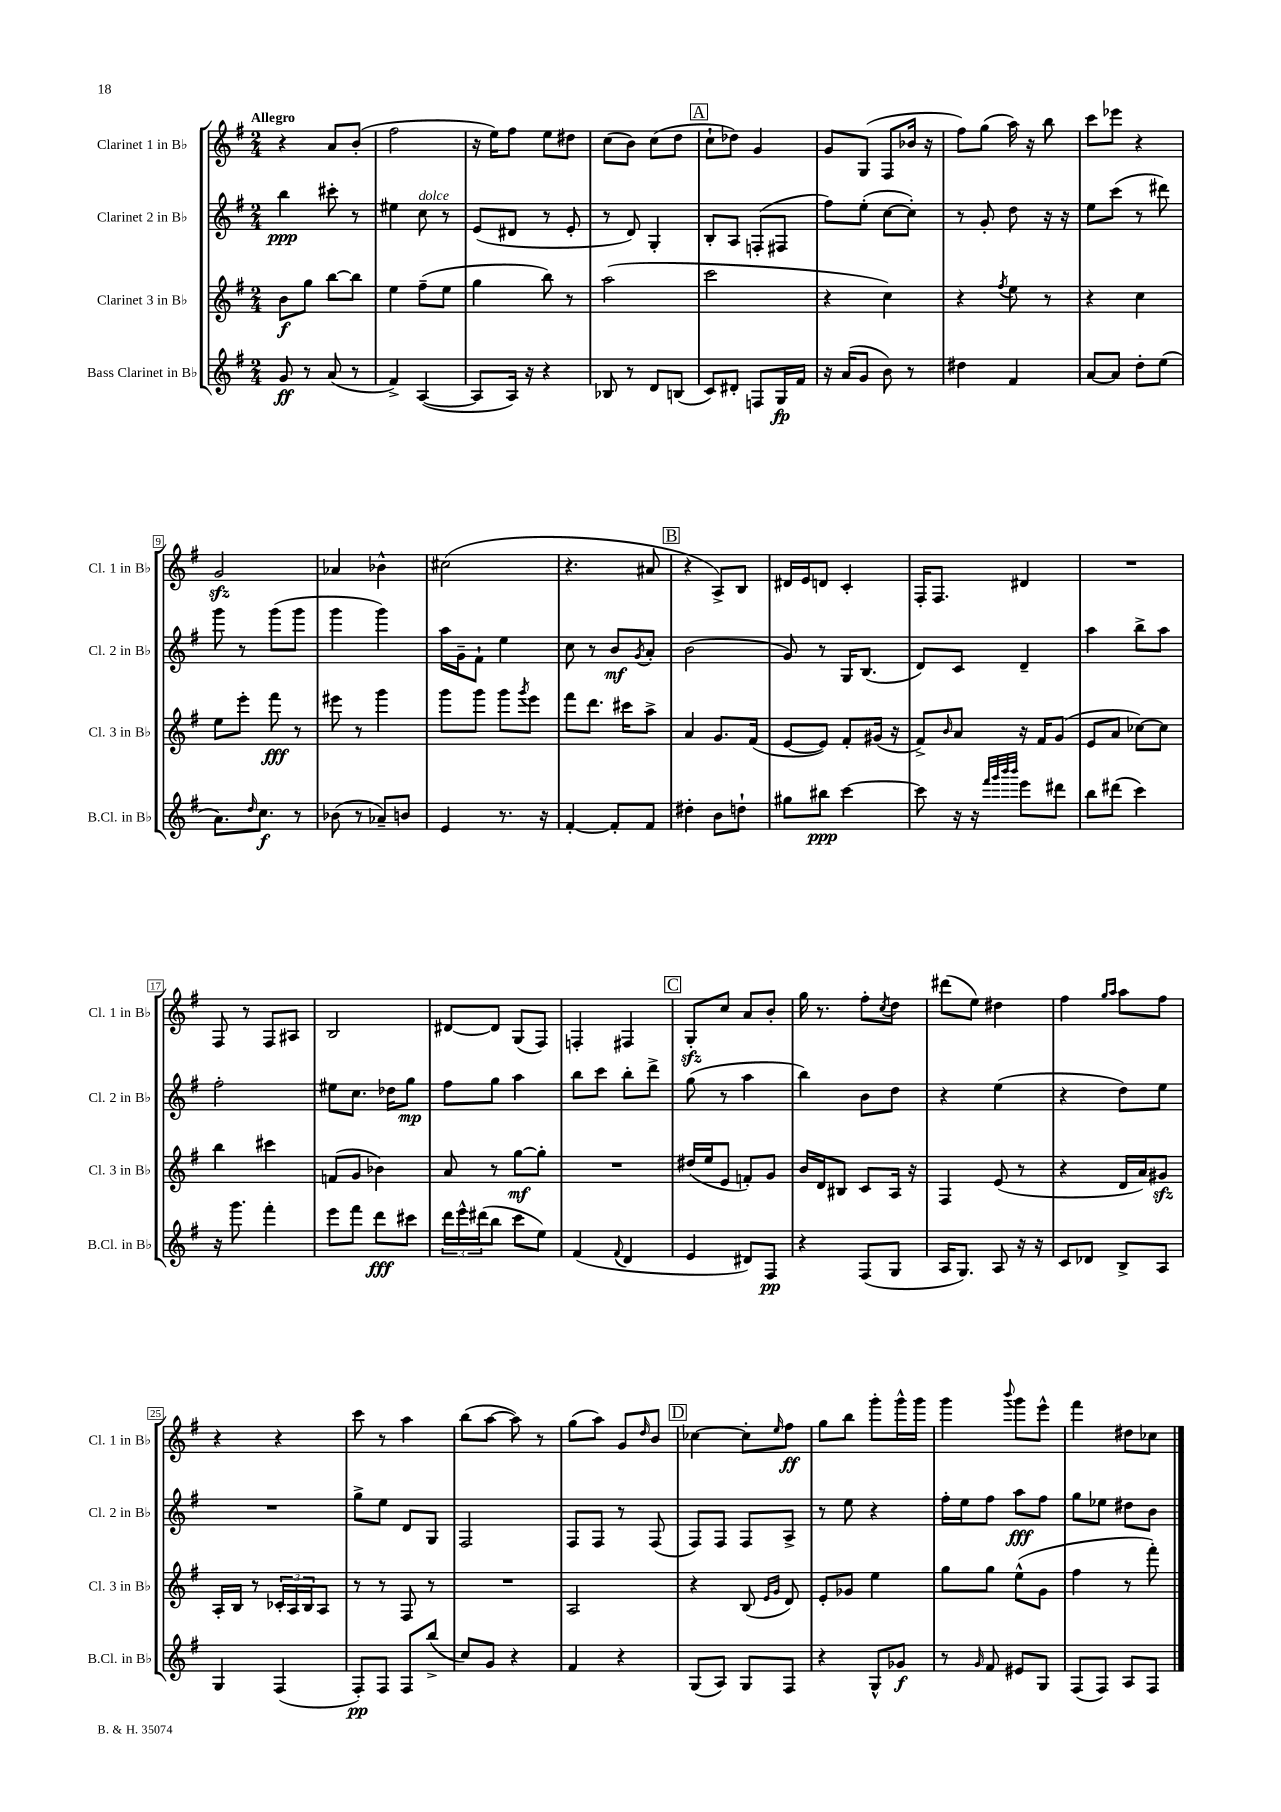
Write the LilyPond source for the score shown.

<<
\new StaffGroup <<
\new Staff = "s0" \with { instrumentName = "Clarinet 1 in Bb" shortInstrumentName = "Cl. 1 in Bb" } {
    \clef treble \key g \major \numericTimeSignature \time 2/4 \tempo "Allegro"
    r4 a'8 b'8-.( |
    fis''2 |
    r16 e''16) fis''8 e''8 dis''8 |
    c''8( b'8) c''8( d''8 |
    \mark \markup { \box "A" } c''8-! des''8) g'4 |
    g'8 g8( fis8 bes'16 r16 |
    fis''8) g''8( a''16) r16 b''8 |
    c'''8 ees'''8 r4 |
    g'2\sfz |
    aes'4 bes'4-^ |
    cis''2( |
    r4. ais'8 |
    \mark \markup { \box "B" } r4 a8->) b8 |
    dis'16 e'16 d'8 c'4-. |
    fis16-. fis8. dis'4 |
    R2 |
    fis8 r8 fis8 ais8 |
    b2 |
    dis'8~ dis'8 g8( fis8) |
    f4-. fis4 |
    \mark \markup { \box "C" } g8-.\sfz c''8 a'8 b'8-. |
    g''16 r8. fis''8-. \acciaccatura { c''8 } d''8 |
    dis'''8( e''8) dis''4 |
    fis''4 \grace { g''16 a''16 } a''8 fis''8 |
    r4 r4 |
    c'''8 r8 a''4 |
    b''8( a''8~ a''8) r8 |
    g''8( a''8) g'8 \grace { d''16 } b'8 |
    \mark \markup { \box "D" } ces''4~ ces''8-. \grace { e''16 } fis''8\ff |
    g''8 b''8 g'''8-. g'''16-^ g'''16 |
    g'''4 \appoggiatura { b'''8 } g'''8 e'''8-^ |
    fis'''4 dis''8 ces''8 \bar "|." |
}
\new Staff = "s1" \with { instrumentName = "Clarinet 2 in Bb" shortInstrumentName = "Cl. 2 in Bb" } {
    \clef treble \key g \major \numericTimeSignature \time 2/4
    b''4\ppp cis'''8-. r8 |
    eis''4 c''8^\markup { \italic "dolce" } r8 |
    e'8( dis'8 r8 e'8-. |
    r8 d'8) g4-. |
    \mark \markup { \box "A" } b8-. a8 f8-.( fis8 |
    fis''8) e''8-.( c''8~ c''8-.) |
    r8 g'8-. d''8 r16 r16 |
    e''8 c'''8( r8 dis'''8) |
    g'''8 r8 g'''8( g'''8 |
    g'''4 g'''4) |
    a''16 g'16-- fis'8-! e''4 |
    c''8 r8 b'8\mf \acciaccatura { g'8 } a'8-. |
    \mark \markup { \box "B" } b'2( |
    g'8) r8 g16 b8.( |
    d'8) c'8 d'4-- |
    a''4 b''8-> a''8 |
    fis''2-. |
    eis''8 c''8. des''16 g''8\mp |
    fis''8 g''8 a''4 |
    b''8 c'''8 b''8-. d'''8-> |
    \mark \markup { \box "C" } g''8( r8 a''4 |
    b''4) b'8 d''8 |
    r4 e''4( |
    r4 d''8) e''8 |
    R2 |
    g''8-> e''8 d'8 g8 |
    fis2 |
    fis8 fis8 r8 fis8( |
    \mark \markup { \box "D" } fis8) fis8 fis8 a8-> |
    r8 e''8 r4 |
    fis''16-. e''16 fis''8 a''8\fff fis''8 |
    g''8 ees''8 dis''8 b'8 \bar "|." |
}
\new Staff = "s2" \with { instrumentName = "Clarinet 3 in Bb" shortInstrumentName = "Cl. 3 in Bb" } {
    \clef treble \key g \major \numericTimeSignature \time 2/4
    b'8\f g''8 b''8~ b''8 |
    e''4 fis''8--( e''8 |
    g''4 b''8) r8 |
    a''2( |
    \mark \markup { \box "A" } c'''2 |
    r4 c''4) |
    r4 \acciaccatura { fis''8 } e''8 r8 |
    r4 c''4 |
    e''8 e'''8-. fis'''8\fff r8 |
    eis'''8 r8 g'''4 |
    g'''8 g'''8 g'''8 \acciaccatura { g'''8 } e'''8 |
    fis'''8 d'''8. cis'''16 a''8-> |
    \mark \markup { \box "B" } a'4 g'8. fis'16( |
    e'8~ e'8) fis'8-. gis'16( r16 |
    fis'8->) \grace { b'16 } a'8 r16 fis'16 g'8( |
    e'8 a'8 ces''8~) ces''8 |
    b''4 cis'''4 |
    f'8( g'8 bes'4) |
    a'8 r8 g''8~\mf g''8-. |
    R2 |
    \mark \markup { \box "C" } dis''16( e''16 e'8 f'8-.) g'8 |
    b'16 d'16 bis8 c'8 a16 r16 |
    fis4 e'8( r8 |
    r4 d'16 a'16) gis'8\sfz |
    a16-. b16 r8 \tuplet 3/2 { ces'16-. a16 b16 } a8 |
    r8 r8 fis8 r8 |
    R2 |
    a2 |
    \mark \markup { \box "D" } r4 b8( \grace { e'16 g'16 } d'8) |
    e'8-. ges'8 e''4 |
    g''8 g''8 e''8-^( g'8 |
    fis''4 r8 fis'''8-.) \bar "|." |
}
\new Staff = "s3" \with { instrumentName = "Bass Clarinet in Bb" shortInstrumentName = "B.Cl. in Bb" } {
    \clef treble \key g \major \numericTimeSignature \time 2/4
    g'8\ff r8 a'8( r8 |
    fis'4->) a4~( |
    a8 a16) r16 r4 |
    bes8 r8 d'8 b8( |
    \mark \markup { \box "A" } c'8) dis'8-. f8 g16\fp fis'16 |
    r16 a'16( g'8 b'8) r8 |
    dis''4 fis'4 |
    a'8~ a'8 d''8-. e''8( |
    a'8.) \grace { d''16 } c''8.\f r8 |
    bes'8( r8 aes'8--) b'8 |
    e'4 r8. r16 |
    fis'4~-. fis'8-. fis'8 |
    \mark \markup { \box "B" } dis''4-. b'8 d''8-! |
    gis''8 bis''8\ppp c'''4~ |
    c'''8 r16 r16 \grace { fis'''32 g'''32 b'''32 b'''32 } e'''8 dis'''8 |
    b''8 dis'''8( c'''4) |
    r16 g'''8. fis'''4-. |
    e'''8 fis'''8 d'''8\fff cis'''8 |
    \tuplet 3/2 { d'''16 e'''16-^ dis'''16( } b''8 c'''8 e''8) |
    fis'4( \appoggiatura { fis'8 } d'4 |
    \mark \markup { \box "C" } e'4 dis'8) fis8\pp |
    r4 fis8( g8 |
    a16 g8.) a8 r16 r16 |
    c'8 des'8 b8-> a8 |
    g4 fis4( |
    fis8-.\pp) fis8 fis8 b''8->( |
    c''8) g'8 r4 |
    fis'4 r4 |
    \mark \markup { \box "D" } g8( a8) g8 fis8 |
    r4 g8-^ ges'8\f |
    r8 \grace { g'16 } fis'8 eis'8 g8 |
    fis8( fis8) a8 fis8 \bar "|." |
}
>>
>>
\layout { \context { \Score \override BarNumber.stencil = #(make-stencil-boxer 0.1 0.3 ly:text-interface::print) } }
